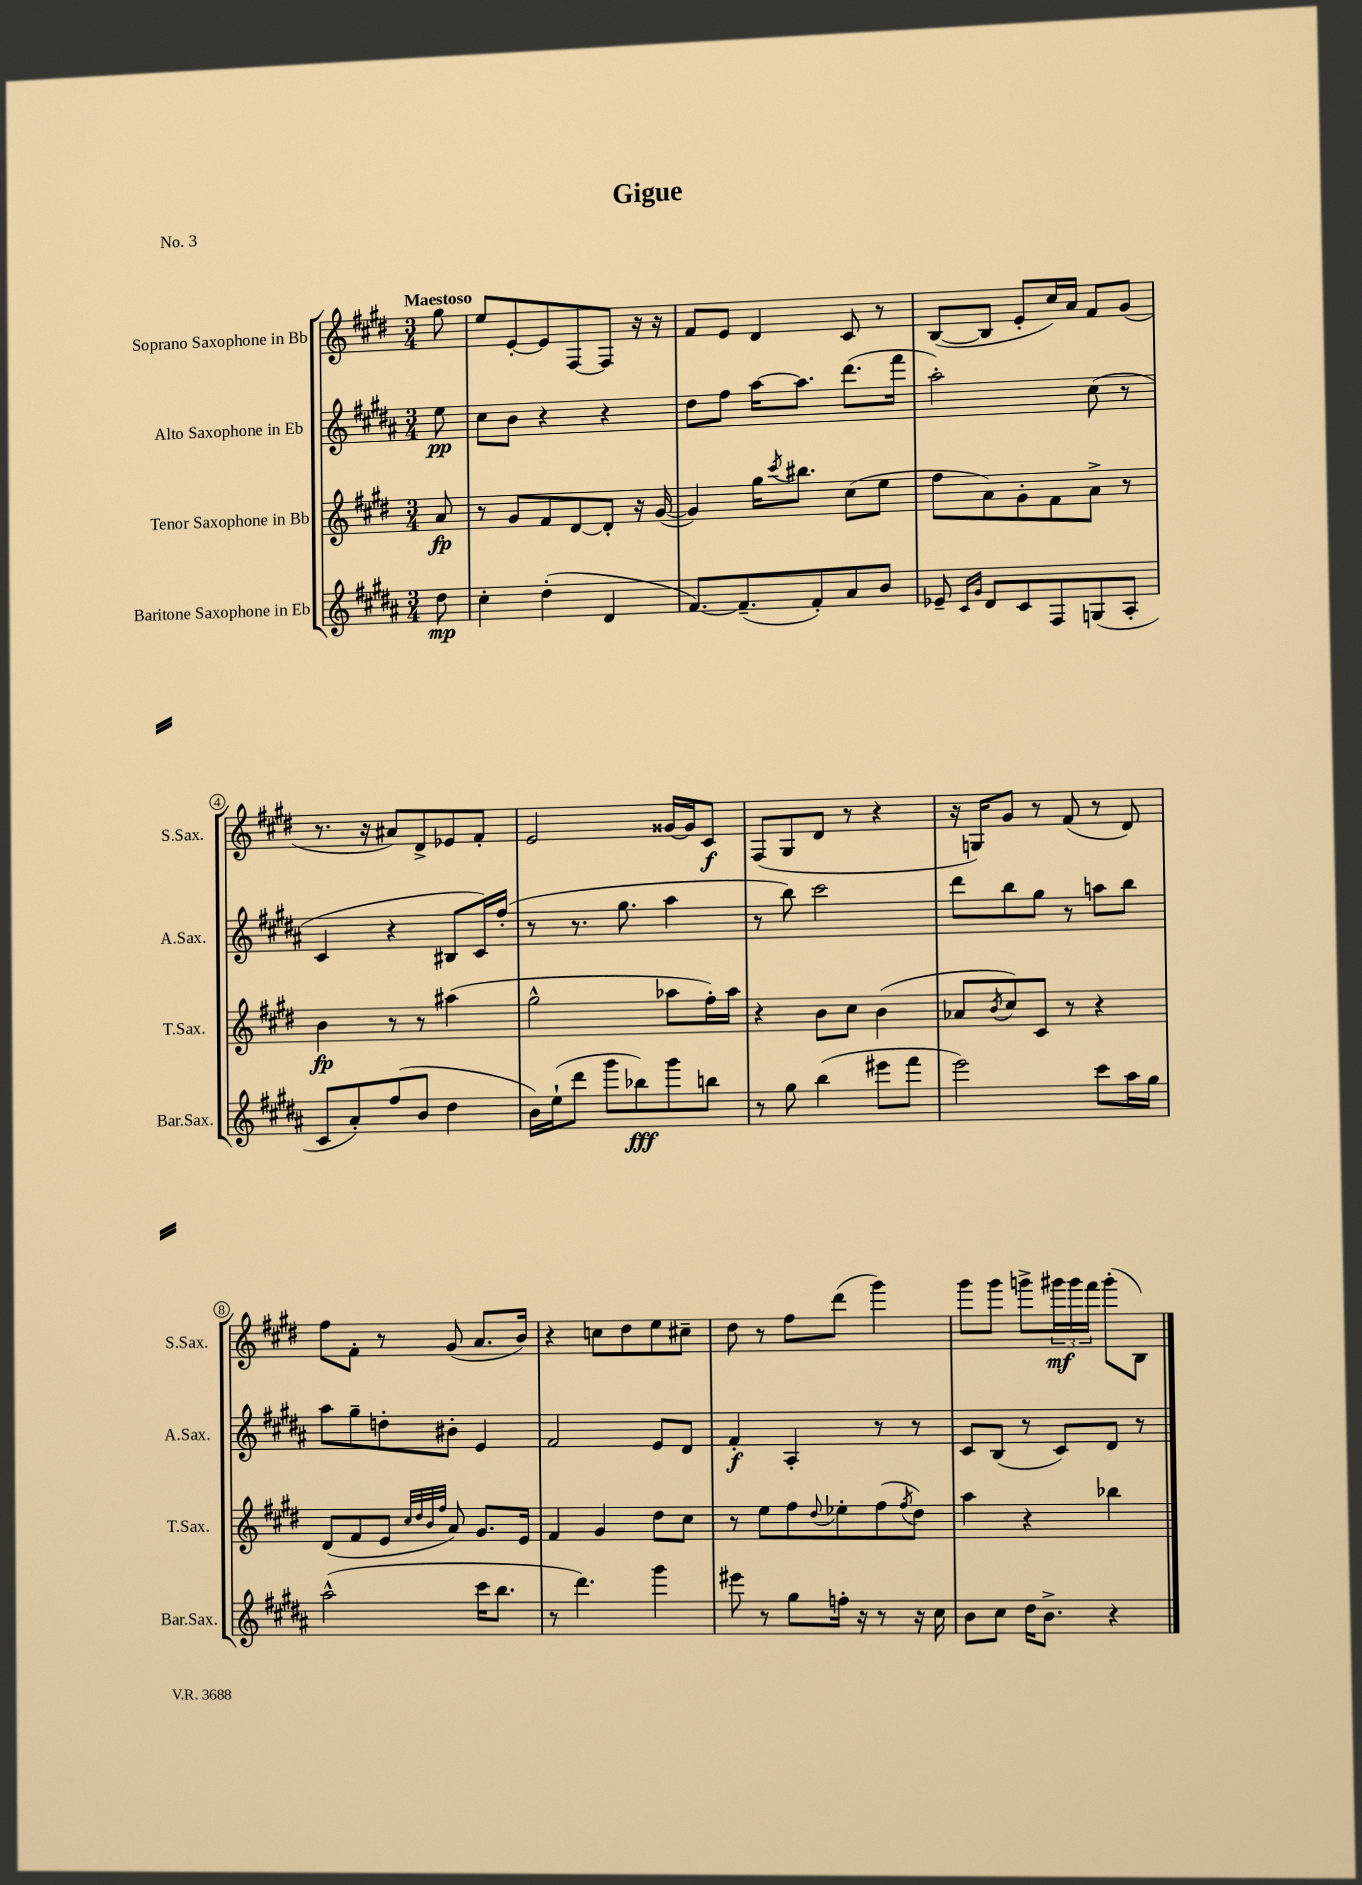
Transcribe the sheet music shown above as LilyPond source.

\header { title = "Gigue" piece = "No. 3" }
<<
\new StaffGroup <<
\new Staff = "s0" \with { instrumentName = "Soprano Saxophone in Bb" shortInstrumentName = "S.Sax." } {
    \clef treble \key e \major \numericTimeSignature \time 3/4 \partial 8 \tempo "Maestoso"
    gis''8 |
    e''8 e'8~-. e'8 fis8~ fis8 r16 r16 |
    fis'8 e'8 dis'4 cis'8 r8 |
    b8~( b8 e'8-. cis''16) a'16 fis'8 gis'8( |
    r8. r16 ais'8) dis'8-> ees'8 fis'8-. |
    e'2 gisis'16~ gisis'16 cis'8\f |
    fis8( gis8 dis'8 r8 r4 |
    r16 g16) gis'8 r8 fis'8( r8 dis'8) |
    fis''8 fis'8-. r8 gis'8( a'8. b'16) |
    r4 c''8 dis''8 e''8 cis''8-- |
    dis''8 r8 fis''8 dis'''8( gis'''4) |
    gis'''8 gis'''8 g'''8-> \tuplet 3/2 { gis'''16\mf gis'''16 fis'''16 } gis'''8-.( b8) \bar "|." |
}
\new Staff = "s1" \with { instrumentName = "Alto Saxophone in Eb" shortInstrumentName = "A.Sax." } {
    \clef treble \key b \major \numericTimeSignature \time 3/4 \partial 8
    e''8\pp |
    cis''8 b'8 r4 r4 |
    dis''8 fis''8 ais''16~ ais''8. dis'''8.( fis'''16 |
    ais''2-.) cis''8( r8 |
    cis'4 r4 bis8 cis'16) fis''16-.( |
    r8 r8. gis''8. ais''4 |
    r8 b''8) cis'''2 |
    dis'''8 b''8 gis''8 r8 a''8 b''8 |
    ais''8 gis''8-- d''8-. bis'8-. e'4 |
    fis'2 e'8 dis'8 |
    fis'4-.\f ais4-. r8 r8 |
    cis'8 b8( r8 cis'8) dis'8 r8 \bar "|." |
}
\new Staff = "s2" \with { instrumentName = "Tenor Saxophone in Bb" shortInstrumentName = "T.Sax." } {
    \clef treble \key e \major \numericTimeSignature \time 3/4 \partial 8
    a'8\fp |
    r8 gis'8 fis'8 dis'8~ dis'8-. r16 gis'16~( |
    gis'4) gis''16 \acciaccatura { cis'''8 } bis''8. cis''8( e''8 |
    fis''8 a'8) gis'8-. fis'8 a'8-> r8 |
    b'4\fp r8 r8 ais''4( |
    gis''2-^ aes''8 fis''16-.) aes''16 |
    r4 b'8 cis''8 b'4( |
    aes'8 \acciaccatura { b'8 } cis''8) cis'8 r8 r4 |
    dis'8( fis'8 e'8 \grace { cis''32 dis''32 b'32 fis''32 } a'8) gis'8. e'16 |
    fis'4 gis'4 dis''8 cis''8 |
    r8 e''8 fis''8 \appoggiatura { dis''8 } ees''8-. fis''8( \acciaccatura { fis''8 } dis''8) |
    a''4 r4 bes''4 \bar "|." |
}
\new Staff = "s3" \with { instrumentName = "Baritone Saxophone in Eb" shortInstrumentName = "Bar.Sax." } {
    \clef treble \key b \major \numericTimeSignature \time 3/4 \partial 8
    dis''8\mp |
    cis''4-. dis''4-.( dis'4 |
    fis'8.~) fis'8.--( fis'8-.) ais'8 b'8 |
    ees'8-- \grace { cis'16 gis'16 } dis'8 cis'8 fis8 g8( ais8-. |
    cis'8 ais'8-.) fis''8( b'8 dis''4 |
    b'16) e''16-!( dis'''8 gis'''8 bes''8\fff) gis'''8 b''8 |
    r8 gis''8 b''4( eis'''8 fis'''8 |
    e'''2) cis'''8 ais''16 gis''16 |
    ais''2-^( cis'''16 b''8. |
    r8 dis'''4.) gis'''4 |
    eis'''8 r8 gis''8 f''16-. r16 r8 r16 cis''16 |
    b'8 cis''8 dis''16 b'8.-> r4 \bar "|." |
}
>>
>>
\layout { \context { \Score \override BarNumber.stencil = #(make-stencil-circler 0.1 0.3 ly:text-interface::print) } }
